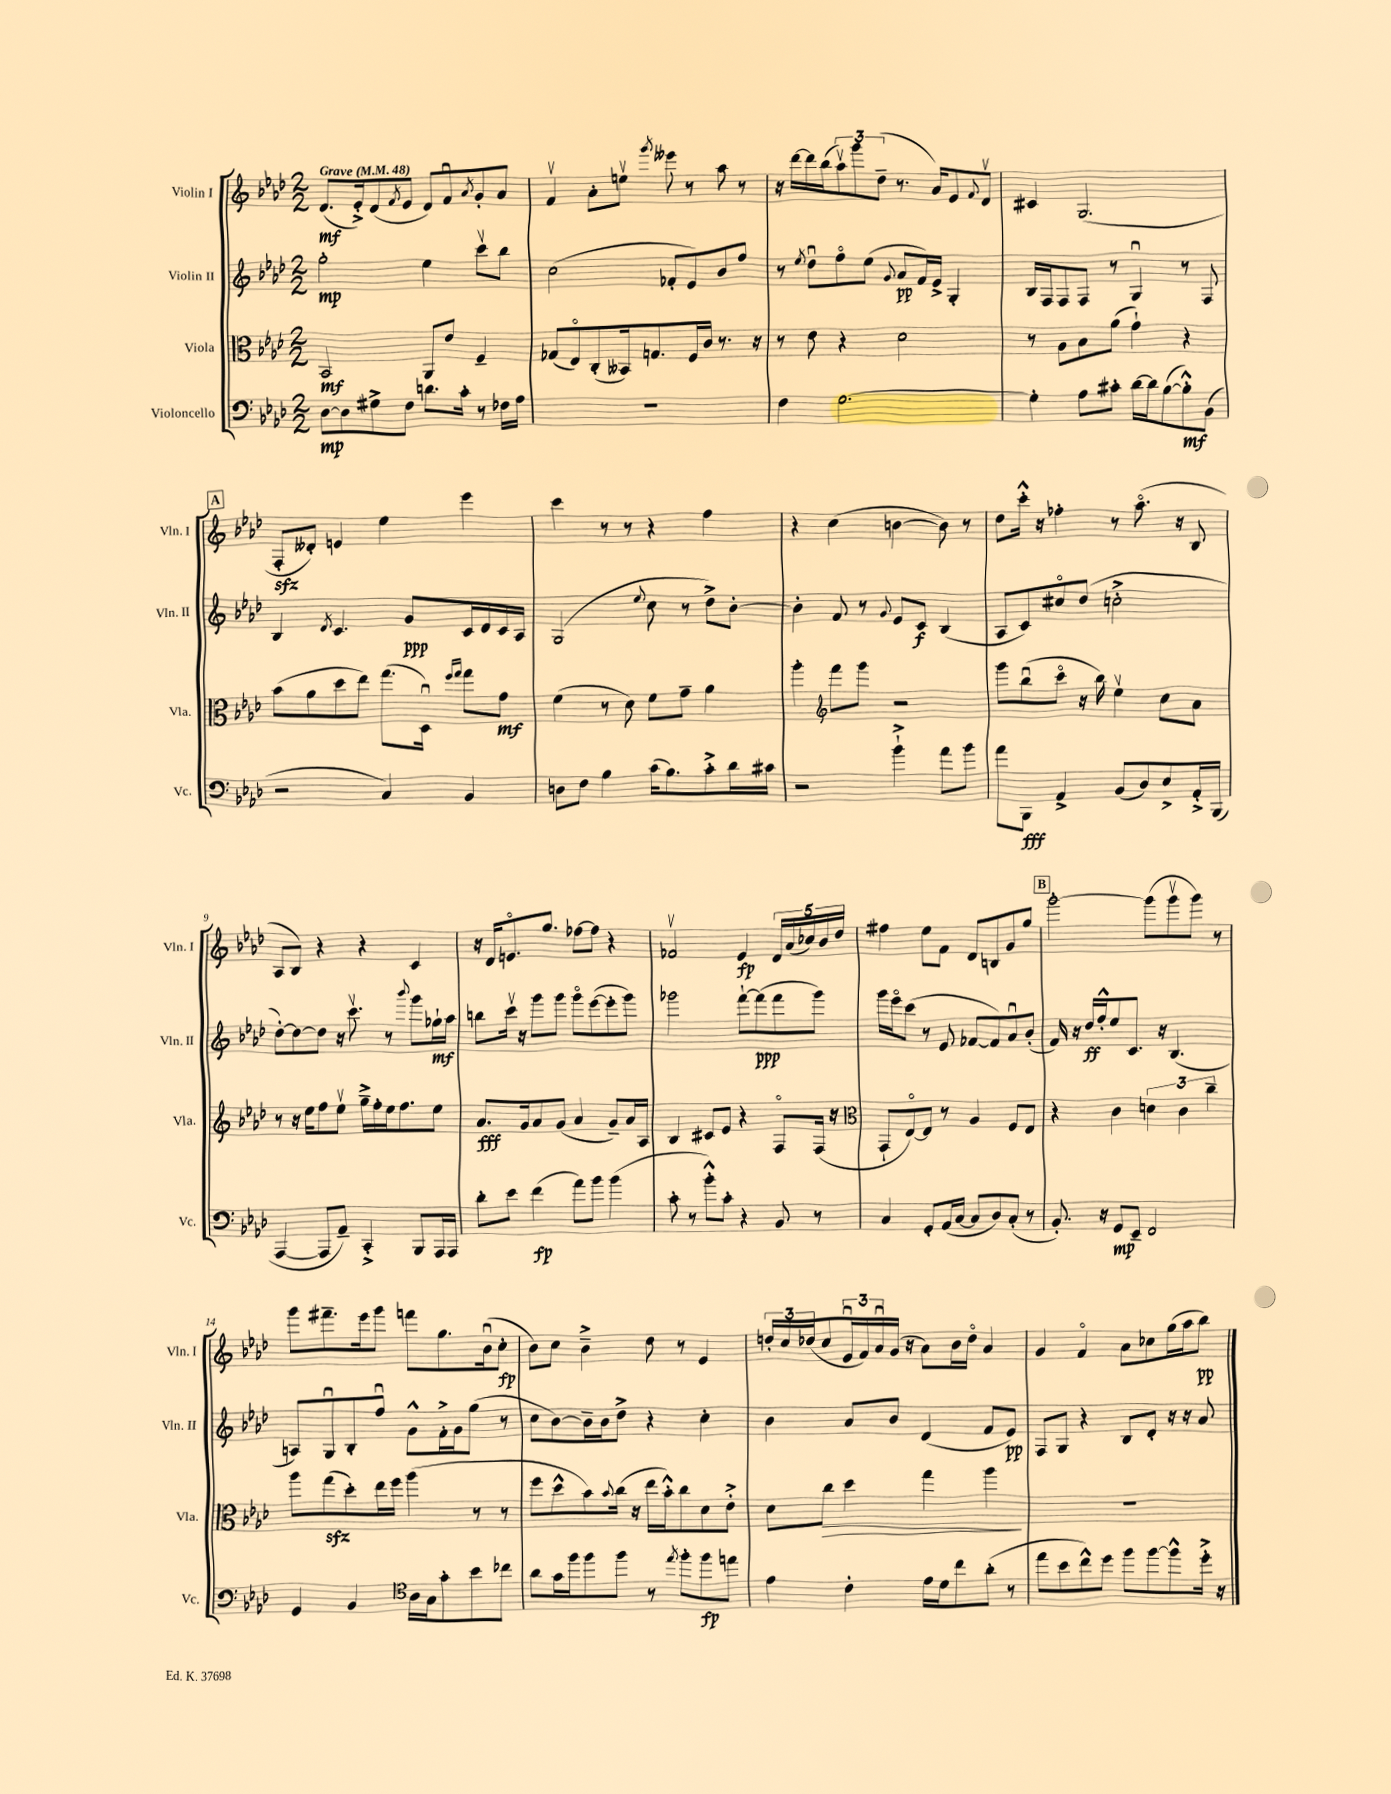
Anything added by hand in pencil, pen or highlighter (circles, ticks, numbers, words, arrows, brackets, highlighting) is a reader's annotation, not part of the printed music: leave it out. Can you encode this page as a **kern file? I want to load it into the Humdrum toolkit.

**kern	**kern	**kern	**kern
*staff4	*staff3	*staff2	*staff1
*clefF4	*clefC3	*clefG2	*clefG2
*k[b-e-a-d-]	*k[b-e-a-d-]	*k[b-e-a-d-]	*k[b-e-a-d-]
*M2/2	*M2/2	*M2/2	*M2/2
*MM48	*MM48	*MM48	*MM48
[8D-	2BB-	2gg'	(8.d-
8D-]	.	.	.
.	.	.	16e-'^)
8G#^	.	.	(8d-
.	.	.	8qf
8F	.	.	8e-
8.d	8AA-	4ee-	8d-)
.	8e-	.	8fu
16c'	.	.	.
.	.	.	8qa-
8r	4F~	8cccv	8g'
16F-	.	8bb-	8a-
16A-	.	.	.
=	=	=	=
1r	(8G-	(2cc	4fv
.	8E-o)	.	.
.	(8C'	.	8a-'
.	16BB--)	.	8eev
.	8.G	.	.
.	.	.	8qggg
.	.	8f-'	8eee--
.	16F	8e-)	8r
.	16c	.	.
.	8.r	8b-	8aa-
.	.	8ff	8r
.	16r	.	.
=	=	=	=
4F	8r	8r	16r
.	.	.	[16ddd-
.	.	8qee-	.
.	8e-	8dd-u	16ddd-]
.	.	.	(16bb-
[2.G	4r	8ffo	12aa-v)
.	.	.	12ggg
.	.	(8ee-	.
.	.	.	(12dd-~
.	.	8qqg	.
.	2d-	8a-	8.r
.	.	16f)	.
.	.	16e-^	16a-)
.	.	4G'	8e-
.	.	.	8qqf
.	.	.	8d-v
=	=	=	=
4G']	8r	16B-	4c#
.	.	16F	.
.	8A-	8F	.
8A-	8B-	8F	(2.G
8c#'	(8a-	8r	.
[16d-	4g`)	4Gu	.
16d-]	.	.	.
([8B-	.	.	.
8B-'^^])	4r	8r	.
(8BB-	.	8F	.
=	=	=	=
2r	(8b-	4B-	8F'
.	8a-	.	8d--')
.	.	8qd-	.
.	8dd-	4.c	4e
.	8ee-)	.	.
4C)	(8.gg	.	4ee-
.	.	8g	.
.	16D-u)	.	.
.	16qqff	.	.
.	16qqgg	.	.
4BB-	8gg	16c	4eee-
.	.	16d-	.
.	8g	16c	.
.	.	16A-	.
=	=	=	=
8D	(4f	(2G	4ccc
8F	.	.	.
4B-	8r	.	8r
.	8d-)	.	8r
.	.	8qqee-	.
(16c	8f	8cc	4r
8.B-)	.	.	.
.	8g~	8r	.
8c'^	4a-	8dd-^)	4ff
16d-	.	[8b-'	.
16c#	.	.	.
=	=	=	=
2r	4aa-'	4b-']	4r
*	*clefG2	*	*
.	8fff	8f	(4cc
.	8ggg	8r	.
.	.	8qqg	.
4b-`^	2r	8e-	[4b
.	.	8c	.
8a-	.	(4B-	8b])
8b-	.	.	8r
=	=	=	=
8a-	8ggg	8A-	8dd-
8BBB-	(8bb-u	8c)	16ccc'^^
.	.	.	16r
4AA-^	8ccco	8cc#o	4ff-'
.	16r	(8dd-	.
.	16bb-)	.	.
(8BB-	4ee-v	2cc'^	8r
8D-)	.	.	(8.aa-o
8E-^	8cc	.	.
.	.	.	16r
16AA-'^	8a-	.	8B-
(16BBB-	.	.	.
=	=	=	=
[4AAA-	8r	[8dd-')	8A-
.	16r	8dd-_	8B-)
.	16ee-	.	.
8AAA-]	8ff	8dd-]	4r
8AA-~)	8ee-v	16r	.
.	.	8.cccv	.
4CC'^	16gg~^	.	4r
.	16ff'	.	.
.	16ee-	8r	.
.	8.ff	.	.
.	.	8qqbbb-	.
8BBB-	.	8ggg	4c
16AAA-	8ee-	16gg-`	.
16AAA-	.	16aa-	.
=	=	=	=
8d-'	8.a-	8bb	16r
.	.	.	16d-
8e-	.	16cccv	8.eo
.	16g	16r	.
(4f	8a-	8ggg	.
.	.	.	8.gg
.	(8g	8ggg	.
8a-)	4a-	8gggo	[8ff-
8b-	.	([8eee-	8ff-]
(4b-	8g~)	8eee-']	4r
.	16a-	8ggg)	.
.	16A-	.	.
=	=	=	=
8c'	4B-	2ggg-	2f-v
8r	.	.	.
8b-'^^)	8c#	.	.
8c'	8e-	.	.
4r	4r	[8fff`	4e-
.	.	(8fff]	.
8BB-	8Fo	8fff	20d-
.	.	.	(20a-
.	.	.	20cc-)
8r	(16F	8ggg-)	.
.	.	.	20b-
.	16r	.	.
.	.	.	20dd-
=	=	=	=
*	*clefC3	*	*
4C	8GG`	16ggg	4ff#
.	.	16eee-o	.
.	[8E-o)	(8ccc	.
8GG'	8E-]	8r	8ee-
(16AA-	8r	8e-	8f
[16C	.	.	.
8C]	4A-	[8f-	8d-
8D-)	.	8f-])	8B
(8C'	8F	8a-u	8g
8r	8E-	(8b-'	8gg
=	=	=	=
8.BB-')	4r	16f)	[2ggg'
.	.	16r	.
.	.	16dd-	.
16r	.	16ff'^^	.
8GG	4c	8ee-	.
8EE-~	.	8.c	.
2FF	6d	.	(8ggg]
.	.	16r	.
.	.	(4.B-	8gggv
.	6c	.	.
.	.	.	8ggg)
.	6cc~	.	.
.	.	.	8r
=	=	=	=
4GG	8aa-	8A)	8ggg
.	(8gg	8Gu	8.fff#~
4BB-	8dd-')	8B-'	.
.	.	.	16eee-
.	16ee-	8ffu	8ggg
.	16ff	.	.
*clefC4	*	*	*
16A-	(4aa-	8g^^	8fff
16G	.	.	.
8g'	.	16f'^	8.gg
.	.	16g	.
8b-	8r	(8gg	.
.	.	.	(16b-u
8cc-	8r	8r	8cc'
=	=	=	=
8a-	8ff	8cc	8b-)
16g	8dd-^^	[8b-)	8cc
16ff	.	.	.
8ff	8b-)	16b-~]	4b-~^
.	.	16b-	.
.	8qqb-	.	.
8ff	(16cc	8dd-^	.
.	16r	.	.
8r	16ee-	4r	8dd-
.	16b-'^^)	.	.
8qee-	.	.	.
8ff'	8cc	.	8r
8ff	8d-	4cc'	4e-
8ee	8e-'^	.	.
=	=	=	=
4e-	8d-	4b-	24dd'
.	.	.	24cc
.	.	.	(24dd-
.	8cc	.	8cc
4c'	4dd-	8a-	24e-u
.	.	.	24f)
.	.	.	24a-u
.	.	8b-	(16g
.	.	.	16r
16e-	4gg	(4d-	8a-)
16d-	.	.	.
8cc	.	.	16b-
.	.	.	16dd-o
(8a-'	4aa-	8f	4a-
8r	.	8e-)	.
=	=	=	=
8ee-	1r	8F	4g
8b-	.	8G	.
8cc^^)	.	4r	4fo
8dd-	.	.	.
8ff	.	8B-	8a-
[8ff	.	8d-'	8cc-
8ff^^]	.	16r	(16gg
.	.	16r	16aa-
16dd-'^	.	8a-	8bb-)
16r	.	.	.
==	==	==	==
*-	*-	*-	*-
